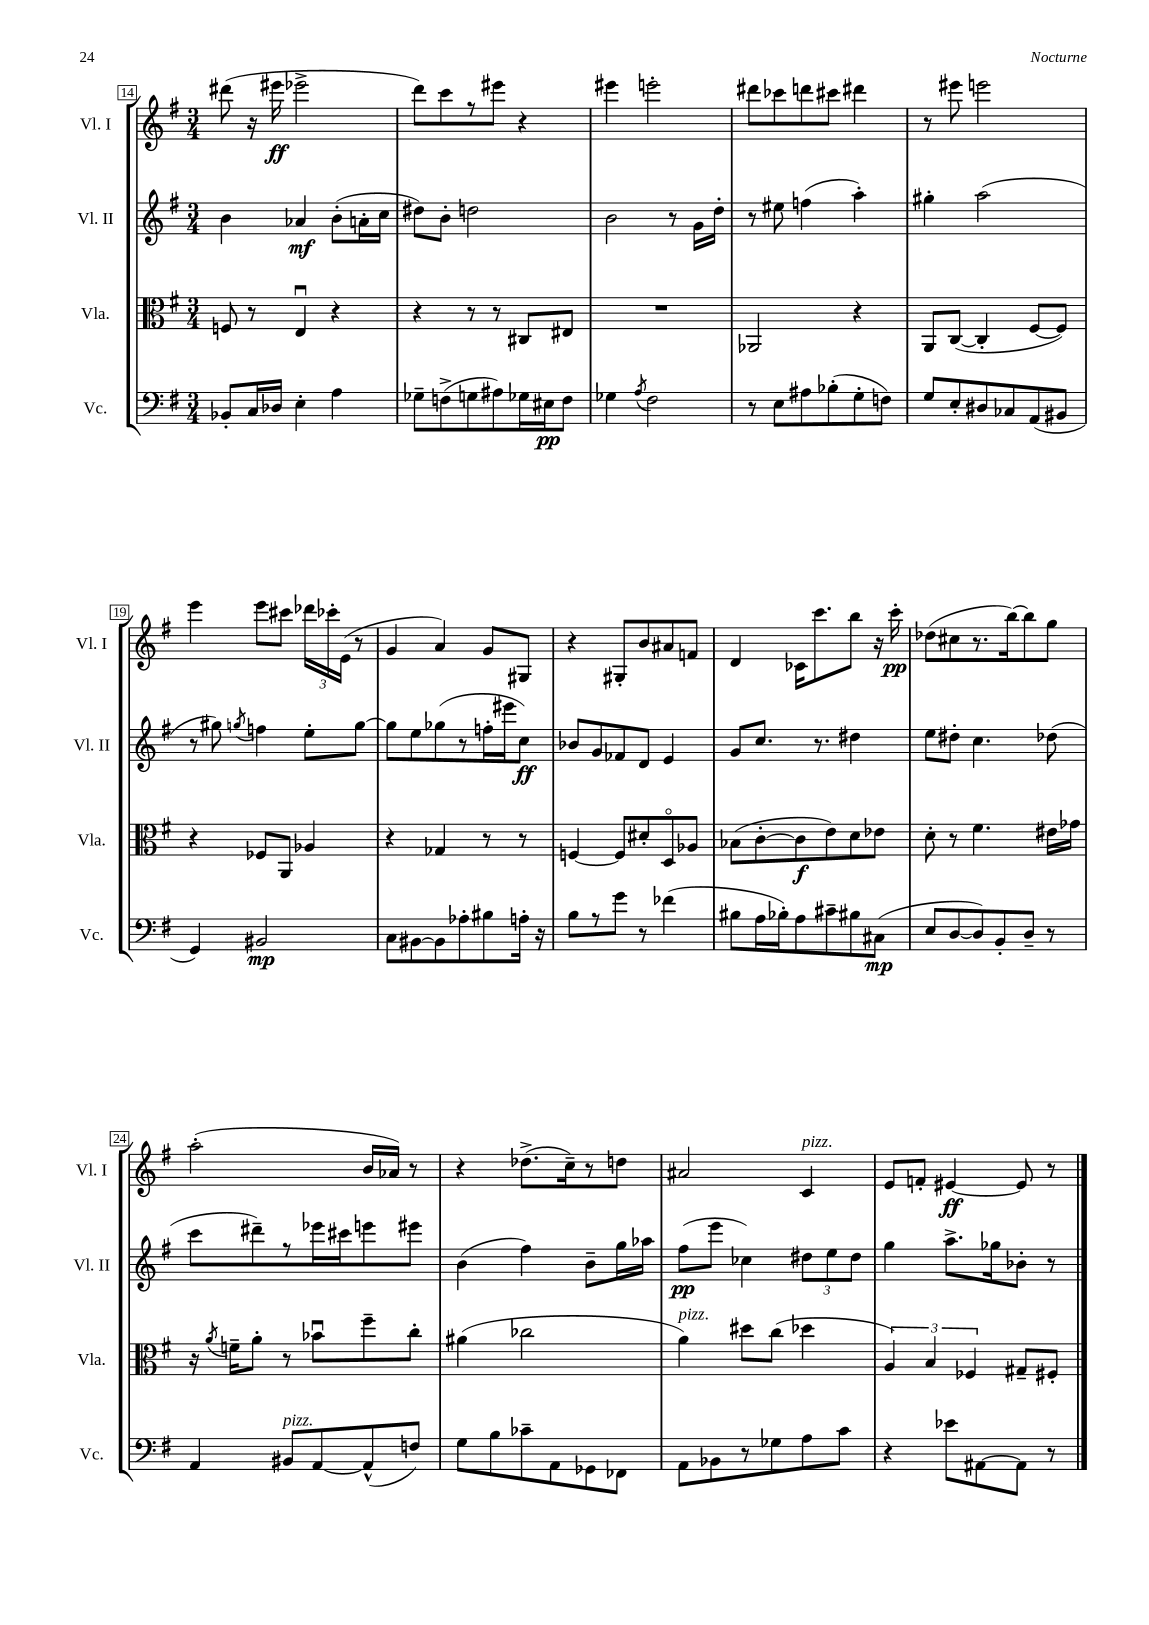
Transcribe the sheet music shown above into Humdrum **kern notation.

**kern	**dynam	**kern	**dynam	**kern	**dynam	**kern	**dynam
*part4	*part4	*part3	*part3	*part2	*part2	*part1	*part1
*staff4	*staff4	*staff3	*staff3	*staff2	*staff2	*staff1	*staff1
*I"Vc.	*	*I"Vla.	*	*I"Vl. II	*	*I"Vl. I	*
*I'Vc.	*	*I'Vla.	*	*I'Vl. II	*	*I'Vl. I	*
*clefF4	*	*clefC3	*	*clefG2	*	*clefG2	*
*k[f#]	*	*k[f#]	*	*k[f#]	*	*k[f#]	*
*M3/4	*	*M3/4	*	*M3/4	*	*M3/4	*
=14	=14	=14	=14	=14	=14	=14	=14
8BB-X'/L	.	8Fn/	.	4b\	.	(8ddd#X\	.
16C/L	.	8r	.	.	.	16r	.
16D-X/JJ	.	.	.	.	.	16eee#X\	ff
4E'\	.	4Eu/	.	4a-X/	mf	2eee-X^\	.
4A\	.	4r	.	(8b'\L	.	.	.
.	.	.	.	16an'\L	.	.	.
.	.	.	.	16cc\JJ	.	.	.
=15	=15	=15	=15	=15	=15	=15	=15
8G-X~\L	.	4r	.	8dd#X\L)	.	8ddd\L)	.
(8Fn^\	.	.	.	8b'\J	.	8ccc\	.
8Gn\	.	8r	.	2ddn\	.	8r	.
8A#X\)	.	8r	.	.	.	8eee#X\J	.
16G-X\L	.	8C#X/L	.	.	.	4r	.
16E#X\J	pp	.	.	.	.	.	.
8F\J	.	8E#X/J	.	.	.	.	.
=16	=16	=16	=16	=16	=16	=16	=16
4G-X\	.	2.r	.	2b\	.	4eee#X\	.
8qA/	.	.	.	.	.	.	.
2F#\	.	.	.	.	.	2eeen'\	.
.	.	.	.	8r	.	.	.
.	.	.	.	16g\LL	.	.	.
.	.	.	.	16dd'\JJ	.	.	.
=17	=17	=17	=17	=17	=17	=17	=17
8r	.	2AA-X/	.	8r	.	8ddd#X\L	.
8E\L	.	.	.	8ee#X\	.	8ccc-X\	.
8A#X\	.	.	.	(4ffn\	.	8dddn\	.
(8B-X'\	.	.	.	.	.	8ccc#X\J	.
8G'\	.	4r	.	4aa'\)	.	4ddd#X\	.
8Fn\J)	.	.	.	.	.	.	.
=18	=18	=18	=18	=18	=18	=18	=18
8G/L	.	8AA/L	.	4gg#X'\	.	8r	.
8E'/	.	([8C/J	.	.	.	8eee#X\	.
8D#X/	.	4C'/]	.	(2aa\	.	2eeen\	.
8C-X/	.	.	.	.	.	.	.
(8AA/	.	[8F#/L	.	.	.	.	.
8BB#X/J	.	8F#/J])	.	.	.	.	.
!!LO:LB:g=z
=19	=19	=19	=19	=19	=19	=19	=19
4GG/)	.	4r	.	8r	.	4eee\	.
.	.	.	.	8gg#X\)	.	.	.
.	.	.	.	8qggn/	.	.	.
2BB#X/	mp	8F-X/L	.	4ffn\	.	8eee\L	.
.	.	8AA/J	.	.	.	8ccc#X\J	.
.	.	4A-X/	.	8ee'\L	.	24ddd-X\LL	.
.	.	.	.	.	.	24ccc-X'\	.
.	.	.	.	.	.	(24e\JJ	.
.	.	.	.	[8gg\J	.	8r	.
=20	=20	=20	=20	=20	=20	=20	=20
8C\L	.	4r	.	8gg\L]	.	4g/	.
[8BB#X\	.	.	.	8ee\	.	.	.
8BB#\]	.	4G-X/	.	(8gg-X\	.	4a/)	.
8A-X'\	.	.	.	8r	.	.	.
8B#X\	.	8r	.	16ffn'\L	.	8g/L	.
.	.	.	.	16eee#X\J	.	.	.
16An'\Jk	.	8r	.	8cc\J)	ff	8G#X/J	.
16r	.	.	.	.	.	.	.
=21	=21	=21	=21	=21	=21	=21	=21
8B\L	.	[4Fn/	.	8b-X/L	.	4r	.
8r	.	.	.	8g/	.	.	.
8g\J	.	8F/L]	.	8f-X/	.	8G#X'/L	.
8r	.	8d#X'/	.	8d/J	.	8b/	.
(4f-X\	.	8D/	.	4e/	.	8a#X/	.
.	.	8A-X/J	.	.	.	8fn/J	.
=22	=22	=22	=22	=22	=22	=22	=22
8B#X\L	.	(8B-X\L	.	8g/L	.	4d/	.
16A\L	.	[8c'\	.	8.cc/J	.	.	.
16B-X'\J)	.	.	.	.	.	.	.
8A\	.	8c\]	f	.	.	16c-X\KL	.
.	.	.	.	8.r	.	8.ccc\	.
8c#X~\	.	8e\)	.	.	.	.	.
8B#X\	.	8d\	.	4dd#X\	.	8bb\J	.
(8C#X\J	mp	8e-X\J	.	.	.	16r	.
.	.	.	.	.	.	16ccc'\	pp
=23	=23	=23	=23	=23	=23	=23	=23
8E/L	.	8d'\	.	8ee\L	.	(8dd-X\L	.
[8D/	.	8r	.	8dd#X'\J	.	8cc#X\	.
8D/])	.	4.f#\	.	4.cc\	.	8.r	.
8BB'/	.	.	.	.	.	.	.
.	.	.	.	.	.	[16bb\k)	.
8D~/J	.	.	.	.	.	8bb\]	.
8r	.	16e#X\LL	.	(8dd-X\	.	8gg\J	.
.	.	16g-X\JJ	.	.	.	.	.
!!LO:LB:g=z
=24	=24	=24	=24	=24	=24	=24	=24
4AA/	.	16r	.	8ccc\L	.	(2aa'\	.
.	.	8qa/	.	.	.	.	.
.	.	16fn~\KL	.	.	.	.	.
.	.	8a'\J	.	8ddd#X~\)	.	.	.
!LO:TX:a:i:t=pizz.	!	!	!	!	!	!	!
8BB#X/L	.	8r	.	8r	.	.	.
[8AA/	.	8b-Xu\L	.	16eee-X\L	.	.	.
.	.	.	.	16ccc#X\J	.	.	.
(8AA^^/]	.	8ff#~\	.	8eeen\	.	16b/LL	.
.	.	.	.	.	.	16a-X/JJ)	.
8Fn/J)	.	8cc'\J	.	8eee#X\J	.	8r	.
=25	=25	=25	=25	=25	=25	=25	=25
8G\L	.	(4a#X\	.	(4b\	.	4r	.
8B\	.	.	.	.	.	.	.
8c-X~\	.	2cc-X\	.	4ff#\)	.	(8.dd-X^\L	.
8AA\	.	.	.	.	.	.	.
.	.	.	.	.	.	16cc~\k)	.
8GG-X\	.	.	.	8b~\L	.	8r	.
8FF-X\J	.	.	.	16gg\L	.	8ddn\J	.
.	.	.	.	16aa-X\JJ	.	.	.
=26	=26	=26	=26	=26	=26	=26	=26
!	!	!LO:TX:a:i:t=pizz.	!	!	!	!	!
8AA\L	.	4a\)	.	(8ff#\L	pp	2a#X/	.
8BB-X\	.	.	.	8eee\J	.	.	.
8r	.	8dd#X\L	.	4cc-X\)	.	.	.
8G-X\	.	(8cc\J	.	.	.	.	.
!	!	!	!	!	!	!LO:TX:a:i:t=pizz.	!
8A\	.	4dd-X\	.	12dd#X\L	.	4c/	.
.	.	.	.	12ee\	.	.	.
8c\J	.	.	.	.	.	.	.
.	.	.	.	12dd#\J	.	.	.
=27	=27	=27	=27	=27	=27	=27	=27
4r	.	6A/)	.	4gg\	.	8e/L	.
.	.	.	.	.	.	8fn'/J	.
.	.	6B/	.	.	.	.	.
8e-X\L	.	.	.	8.aa^\L	.	[4e#X/	ff
.	.	6F-X/	.	.	.	.	.
[8AA#X\	.	.	.	.	.	.	.
.	.	.	.	16gg-X\k	.	.	.
8AA#\J]	.	8G#X~/L	.	8b-X'\J	.	8e#/]	.
8r	.	8F#X'/J	.	8r	.	8r	.
==	==	==	==	==	==	==	==
*-	*-	*-	*-	*-	*-	*-	*-
